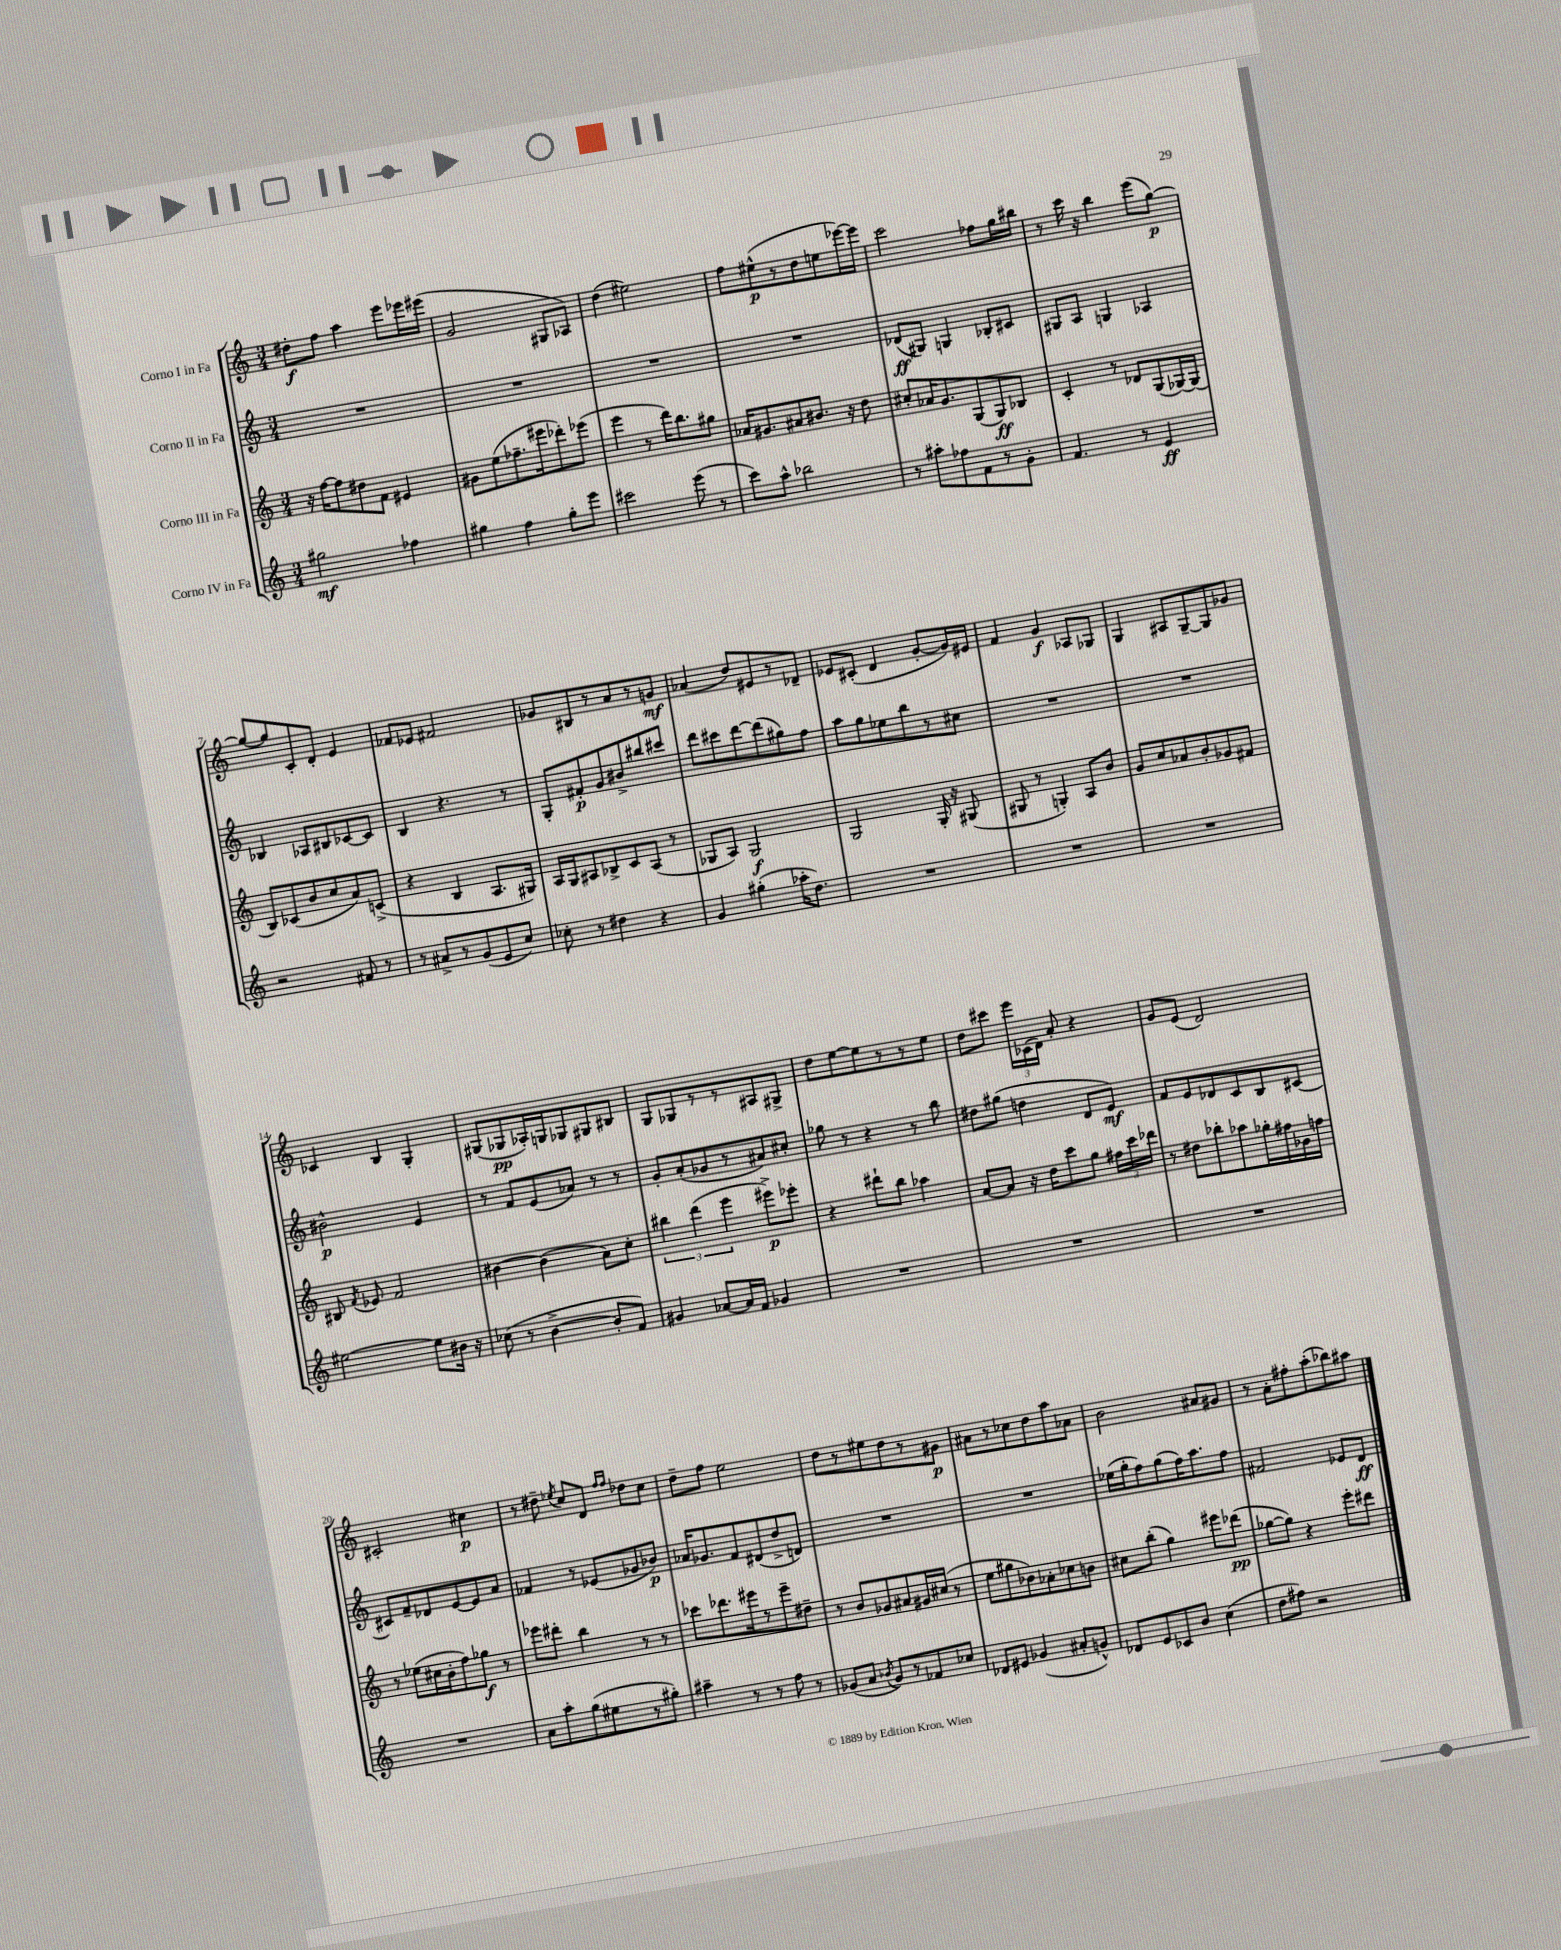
<<
\new StaffGroup <<
\new Staff = "s0" \with { instrumentName = "Corno I in Fa" } {
    \clef treble \key c \major \numericTimeSignature \time 3/4
    \autoBeamOff dis''8[-.\f f''8] a''4 e'''8[ ees'''16 eis'''16]( |
    g'2 gis8[ aes8]) |
    d''4( eis''2) |
    f''8[ eis''8-^\p( r8 d''8 e''8 ees'''16~) ees'''16] |
    c'''2 fes''8[ g''16 bis''16] |
    r8 c'''16 r16 b''4 e'''8[( g''8]~\p) |
    g''8[~ g''8 c'8-. d'8]-. e'4 |
    fes'8[ ees'8] fis'2 |
    ges'8[ bis8 r8 a'8 r8 g'8]\mf |
    aes'4( d''8[) eis'8 r8 des'8]-- |
    ees'8[ cis'8]-.( d'4 g'8[~-. g'16) eis'16] |
    f'4 g'4\f aes8[ ges8] |
    g4 ais8[ g8~-- g8 ges'8] |
    ces'4 b4 g4-. |
    gis8[( ges8\pp aes16-.) g16 ges8 gis8 bis8] |
    g8[ ges8 r8 r8 ais8 gis8]-> |
    d''8[ e''8~ e''8 r8 r8 e''8] |
    d''8[ cis'''8] \tuplet 3/2 { e'''16[ ces'16( d'16]) } a'8-. r4 |
    g'8[ e'8]( d'2) |
    cis'2-. cis''4\p |
    r8 dis''8-- \acciaccatura { ees''8 } c''8[ d'8] \grace { f''16[ f''16] } des''8[ c''8] |
    d''8[-- f''8] e''2 |
    d''8[ r8 eis''8 d''8 r8 gis'8]\p |
    ais'8[ r8 ces''8 d''8 a''8 aes'8] |
    b'2 ais'8[ gis'8] |
    r8 a'8[-. fis''8-. a''8-.( bes''8) ais''8] \bar "|." |
}
\new Staff = "s1" \with { instrumentName = "Corno II in Fa" } {
    \clef treble \key c \major \numericTimeSignature \time 3/4
    \autoBeamOff R2. |
    R2. |
    R2. |
    R2. |
    des'8[\ff( gis8]) g4 bes8[-. cis'8] |
    gis8[ a8] g4 aes4 |
    bes4 aes8[ bis8 ces'8~ ces'8] |
    b4 r4. r8 |
    g8[-. fis'8-.\p g'8 bis'8-> bis''8 cis'''8] |
    d'''8[ cis'''8 d'''8~ d'''8( gis''8) f''8] |
    a''8[ g''8 ees''8 b''8 r8 cis''8] |
    R2. |
    R2. |
    bis'2-^\p e'4 |
    r8 f'8[ e'8( aes'8]) r8 r8 |
    g'8[-. a'8-.( ges'8 r8 ais'8) cis''8]-. |
    ges''8 r8 r4 r8 b''8 |
    dis''8[ gis''8]( d''4 d'8[ e'8]\mf) |
    f'8[ e'8 des'8 c'8 b8 cis'8]~ |
    cis'8[ f'8-- des'8 e'8~ e'8 a'8] |
    fes'4 r8 ees'8[( ges'8 bes'8]\p) |
    aes'16[ ges'8. f'8 dis'8( d''8-> d'8]) |
    R2. |
    R2. |
    ees''16[( g''16-. f''8) g''8( f''16) a''8. f''8] |
    fis'2 ees'8[ d'8]\ff \bar "|." |
}
\new Staff = "s2" \with { instrumentName = "Corno III in Fa" } {
    \clef treble \key c \major \numericTimeSignature \time 3/4
    \autoBeamOff r16 f''16[~ f''8 dis''8 f'8] eis'4 |
    gis'8[ e''8( fes''8.-- eis'''16 des'''8-.) ees'''8]( |
    e'''4 r8 d'''16[) b''8. gis''8] |
    aes'16[ gis'8. ais'8 bis'8.] r16 d''8 |
    cis''8[-. aes'16 g'8. g8( g8\ff) bes8] |
    c'4-. r8 des'8[ g8( ges16~) ges16]( |
    b8[) ces'8( b'8 c''8 a'8) c'8]->( |
    r4 b4 a8.[ gis16]) |
    a16[ g16 ais8 bes8-> c'8 ais8]( r8 |
    ges8[ a8]) ges2\f |
    g2 g16-. r16 gis8( |
    gis8 r8 g4-.) a8[ b'8] |
    g'8[ c''8 aes'8 b'8-. ges'8 fis'8] |
    bis8 \acciaccatura { f'8 } ees'8 f'2 |
    bis'4~ bis'4( a'8[) c''8]-. |
    \tuplet 3/2 { bis''4 d'''4( e'''4 } eis'''8[->\p) ees'''8]-. |
    r4 dis'''8[-! b''8] aes''4 |
    a'8[~ a'8] r16 d''16[ c'''8 g''8] \tuplet 3/2 { fis''16[ c'''16 des'''16] } |
    r8 dis''8[ bes''8-. aes''8 ges''16-. fis''16 ges'16 f''16] |
    r8 ees''8[( cis''16 b'16-. f''8) ges''8]\f r8 |
    ees'''8[ dis'''8]-. b''4 r8 r8 |
    ces'''8[ des'''8. eis'''16 r8 eis'''8-- dis''8]-- |
    r8 b'8[ ges'8 ais'8 gis'16 cis''16]( r8 |
    e''8[ gis''8 bes'8) aes'8-. ces''8 b'8] |
    cis''8[ b''8]-.( g''4) eis'''8[ des'''8]\pp( |
    ges''8[~ ges''8]) r4 e'''8[-. dis'''8] \bar "|." |
}
\new Staff = "s3" \with { instrumentName = "Corno IV in Fa" } {
    \clef treble \key c \major \numericTimeSignature \time 3/4
    \autoBeamOff gis''2\mf fes''4 |
    gis''4 f''4 gis''8[-. e'''8] |
    cis'''2 e'''8( r8 |
    c'''8[) a''8]-^ bes''2 |
    r8 ais''8[-. fes''8 f'8 r8 g'8]-. |
    f'4. r8 e'4\ff |
    r2 fis'8 r8 |
    r8 ais'8[-> r8 g'8( e'8 c''8]) |
    ces''8-. r8 dis''4 r4 |
    g'4 gis''4-.( aes''16[-. d''8.]) |
    R2. |
    R2. |
    R2. |
    eis''2~ eis''8[ bis'16] r16 |
    ces''8( r8 b'4~-> b'8[-. f'8]) |
    gis'4 aes'8[~ aes'16 f'16] ges'4 |
    R2. |
    R2. |
    R2. |
    R2. |
    a'8[ a''8-. g''8( eis''8 r8 gis''8]-.) |
    ais''4-- r8 r8 f''8 r8 |
    ges'8[( a'8] \acciaccatura { bes'8 } ges'8[) r8 fes'8 ces''8] |
    des'8[ eis'8] ges'4( ais'8[-. g'8]-^) |
    des'8[ e'8 ces'8 b'8] c''4( |
    d''8[ fis''8]) r2 \bar "|." |
}
>>
>>
